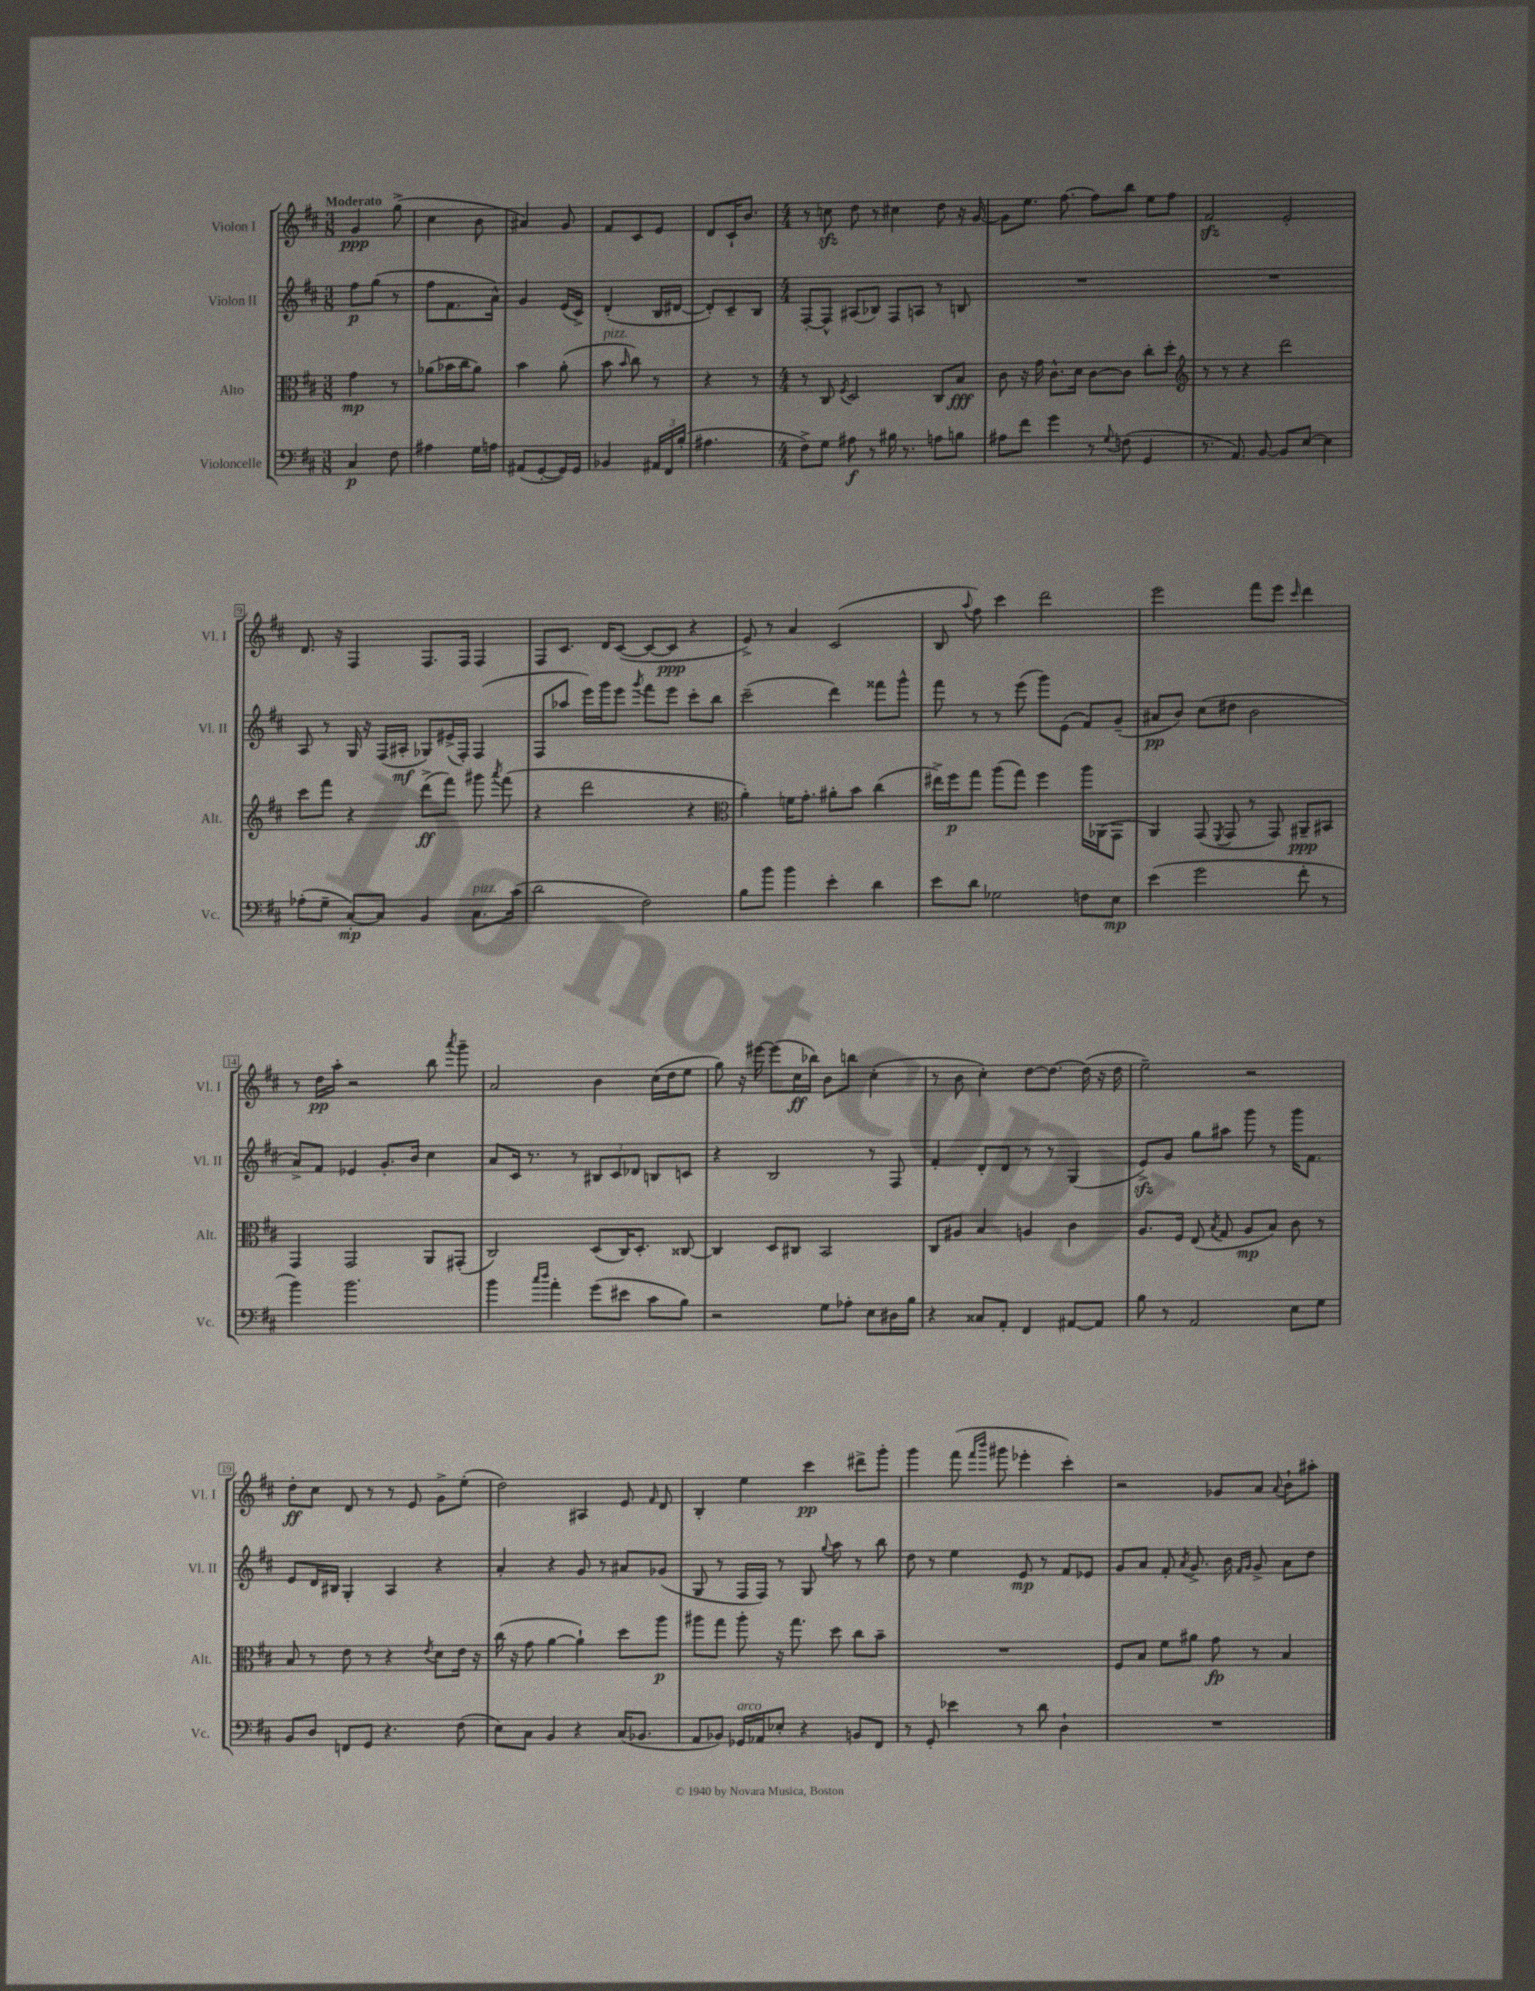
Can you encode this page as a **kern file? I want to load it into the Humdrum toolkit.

**kern	**dynam	**kern	**dynam	**kern	**dynam	**kern	**dynam
*part4	*part4	*part3	*part3	*part2	*part2	*part1	*part1
*staff4	*staff4	*staff3	*staff3	*staff2	*staff2	*staff1	*staff1
*I"Violoncelle	*	*I"Alto	*	*I"Violon II	*	*I"Violon I	*
*I'Vc.	*	*I'Alt.	*	*I'Vl. II	*	*I'Vl. I	*
*clefF4	*	*clefC3	*	*clefG2	*	*clefG2	*
*k[f#c#]	*	*k[f#c#]	*	*k[f#c#]	*	*k[f#c#]	*
*M3/8	*	*M3/8	*	*M3/8	*	*M3/8	*
=1	=1	=1	=1	=1	=1	=1	=1
!	!	!	!	!	!	!LO:TX:a:B:t=Moderato	!
4C#/	p	4g\	mp	8ff#\L	p	4g/	ppp
.	.	.	.	(8gg\J	.	.	.
8F#\	.	8r	.	8r	.	(8gg^\	.
=2	=2	=2	=2	=2	=2	=2	=2
4A#X\	.	(8a-X\L	.	8ff#\L	.	4cc#\	.
.	.	16b-X\L	.	8.f#\	.	.	.
.	.	16cc#\J	.	.	.	.	.
16G\LL	.	8a-\J)	.	.	.	8b\	.
16An\JJ	.	.	.	16a^^\Jk)	.	.	.
=3	=3	=3	=3	=3	=3	=3	=3
(8AA#X/L	.	4b\	.	4g/	.	4a#X/)	.
[8GG'/	.	.	.	.	.	.	.
16GG/L])	.	(8a'\	.	(16e/LL	.	8g/	.
16GG/JJ	.	.	.	16c#^/JJ)	.	.	.
=4	=4	=4	=4	=4	=4	=4	=4
!	!	!LO:TX:a:i:t=pizz.	!	!	!	!	!
4BB-X/	.	8b\	.	(4d'/	.	8f#/L	.
.	.	16qqb/	.	.	.	.	.
.	.	8cc#\)	.	.	.	8c#/	.
24AA#X/LL	.	8r	.	16B/LL	.	8e/J	.
24FF#/	.	.	.	.	.	.	.
.	.	.	.	[16d#X/JJ	.	.	.
(24B'/JJ	.	.	.	.	.	.	.
=5	=5	=5	=5	=5	=5	=5	=5
4.A#X\	.	4r	.	8d#'/L])	.	8d/L	.
.	.	.	.	8c#~/	.	16c#`/K	.
.	.	.	.	.	.	8.b/J	.
.	.	8r	.	8B/J	.	.	.
=6	=6	=6	=6	=6	=6	=6	=6
*M4/4	*	*M4/4	*	*M4/4	*	*M4/4	*
8F#^\L)	.	8r	.	[8F#'/L	.	8r	.
8G\J	.	8C#/	.	8F#^^/J]	.	8ccnzz\	.
.	.	8qF#/	.	.	.	.	.
8A#X\	f	2D/	.	(8A#X/L	.	8dd\	.
8r	.	.	.	8B-X/J)	.	8r	.
16B#X\	.	.	.	8F#/L	.	4cc#X\	.
8.r	.	.	.	.	.	.	.
.	.	.	.	8An/J	.	.	.
8An\L	.	8C#/L	.	8r	.	8dd\	.
8Bn\J	.	8B/J	fff	8Bn/	.	16r	.
.	.	.	.	.	.	[16g/	.
=7	=7	=7	=7	=7	=7	=7	=7
8A#X\L	.	8c#\	.	1r	.	8g\L]	.
8f#\J	.	16r	.	.	.	8.ee\J	.
.	.	16g\	.	.	.	.	.
4g\	.	8.c#^^\L	.	.	.	.	.
.	.	.	.	.	.	[8.ff#\	.
.	.	16d\Jk	.	.	.	.	.
8r	.	[8c#\L	.	.	.	8ff#\L]	.
8qqG/	.	.	.	.	.	.	.
(8Fn\	.	8c#\J]	.	.	.	8bb\J	.
4GG/	.	8cc#'\L	.	.	.	8ee\L	.
.	.	8dd'\J	.	.	.	8ff#\J	.
=8	=8	=8	=8	=8	=8	=8	=8
*	*	*clefG2	*	*	*	*	*
8.r	.	8r	.	1r	.	2f#zz/	.
.	.	8r	.	.	.	.	.
8.AA/)	.	.	.	.	.	.	.
.	.	4r	.	.	.	.	.
[8BB/	.	.	.	.	.	.	.
8BB/L]	.	2ddd\	.	.	.	2e'/	.
[8E/J	.	.	.	.	.	.	.
4E\]	.	.	.	.	.	.	.
!!LO:LB:g=z
=9	=9	=9	=9	=9	=9	=9	=9
(8A-X'\L	.	8ccc#\L	.	8A/	.	8.d/	.
8G~\J	.	8fff#\J	.	8r	.	.	.
.	.	.	.	.	.	16r	.
[8C#'/L)	mp	4r	.	16G/	.	4F#/	.
.	.	.	.	16r	.	.	.
8C#/J]	.	.	.	(16F#/LL	.	.	.
.	.	.	.	16A#X'/JJ	mf	.	.
4BB/	.	(8ddd^\L	ff	8G-X/L)	.	8.F#/L	.
.	.	8fff#\J)	.	(16e#X^/L	.	.	.
.	.	.	.	16F#'/JJ)	.	16F#/Jk	.
!LO:TX:a:i:t=pizz.	!	!	!	!	!	!	!
8.C#\L	.	8ggg#X\	.	(4F#/	.	4F#/	.
.	.	8qaaa/	.	.	.	.	.
.	.	(8fff#\	.	.	.	.	.
(16c#\Jk	.	.	.	.	.	.	.
=10	=10	=10	=10	=10	=10	=10	=10
2d\	.	4r	.	8F#/L	.	8F#/L	.
.	.	.	.	8aa-X/J	.	8.c#/J	.
.	.	2ddd\	.	16eee\LL)	.	.	.
.	.	.	.	16ggg\J	.	16d/KL	.
.	.	.	.	8eee\J	.	([8c#/J	.
.	.	.	.	8qggg/	.	.	.
2F#\)	.	.	.	8fff#\L	.	8c#/L_	.
.	.	.	.	8eee\J	.	8c#/J]	ppp
.	.	4r	.	8ccc#'\L	.	4r	.
.	.	.	.	8bb\J	.	.	.
=11	=11	=11	=11	=11	=11	=11	=11
*	*	*clefC3	*	*	*	*	*
8B\L	.	4a'\)	.	(2ccc#~\	.	8e^/)	.
8b\J	.	.	.	.	.	8r	.
4b\	.	16fn\KL	.	.	.	4a/	.
.	.	8.g'\J	.	.	.	.	.
4e'\	.	8a#X'\L	.	4ddd\)	.	(2c#/	.
.	.	8b\J	.	.	.	.	.
4d\	.	(4cc#\	.	8fff##X\L	.	.	.
.	.	.	.	8ggg^^\J	.	.	.
=12	=12	=12	=12	=12	=12	=12	=12
8e\L	.	16ee#X^\LL)	.	8fff#\	.	8B/	.
.	.	16ff#\J	p	.	.	.	.
.	.	.	.	.	.	8qqaa/	.
8d\J	.	8gg\J	.	8r	.	8ff#\)	.
2G-X\	.	(8aa\L	.	8r	.	4ccc#\	.
.	.	8gg\J)	.	(8eee\	.	.	.
.	.	4ff#\	.	8ggg\L)	.	2ddd\	.
.	.	.	.	(8e\J	.	.	.
8Fn\L	.	16aa\LL	.	8f#/L)	.	.	.
.	.	(16AA-X\J	.	.	.	.	.
8E\J	mp	8GG\J	.	(8g~/J	.	.	.
=13	=13	=13	=13	=13	=13	=13	=13
(4e\	.	4AA/)	.	8a#X/L	pp	2eee\	.
.	.	.	.	8b/J)	.	.	.
2g\	.	(8GG/	.	(8cc#\L	.	.	.
.	.	8qFF#/	.	.	.	.	.
.	.	8GG/	.	8dd#X\J	.	.	.
.	.	8r	.	2b\	.	8fff#\L	.
.	.	8GG/)	.	.	.	8eee\J	.
.	.	.	.	.	.	16qqccc#/	.
8f#'\	.	8AA#X~/L	ppp	.	.	4ddd\	.
8r	.	8BB#X/J	.	.	.	.	.
!!LO:LB:g=z
=14	=14	=14	=14	=14	=14	=14	=14
4b\)	.	4GG/	.	8a^/L)	.	8r	.
.	.	.	.	8f#/J	.	16dd\LL	pp
.	.	.	.	.	.	16aa'\JJ	.
2.b\	.	2GG/	.	4e-X/	.	2r	.
.	.	.	.	8.g'/L	.	.	.
.	.	.	.	16b/Jk	.	.	.
.	.	8AA/L	.	4cc#\	.	8bb\	.
.	.	.	.	.	.	8qaaa/	.
.	.	(8GG#X'/J	.	.	.	8ggg~\	.
=15	=15	=15	=15	=15	=15	=15	=15
4b\	.	2C#/)	.	8a/L	.	2a/	.
.	.	.	.	16c#/Jk	.	.	.
.	.	.	.	8.r	.	.	.
16qqcc#/LL	.	.	.	.	.	.	.
16qqdd/JJ	.	.	.	.	.	.	.
4a'\	.	.	.	.	.	.	.
.	.	.	.	8r	.	.	.
(8g\L	.	(8D/L	.	12B#X/L	.	4b\	.
.	.	.	.	12c#/	.	.	.
8e#X\J	.	16C#/K)	.	.	.	.	.
.	.	.	.	12d-X/J	.	.	.
.	.	8.D'/J	.	.	.	.	.
8c#\L	.	.	.	8Bn/L	.	(16cc#\LL	.
.	.	.	.	.	.	16dd\J	.
8B\J)	.	[8C##X/	.	8cn/J	.	8ee\J	.
=16	=16	=16	=16	=16	=16	=16	=16
2r	.	4C##/]	.	4r	.	8gg\)	.
.	.	.	.	.	.	16r	.
.	.	.	.	.	.	[16eee#X\	.
.	.	8D/L	.	2B/	.	(8eee#\L]	.
.	.	8C#X/J	.	.	.	16cc#\L	ff
.	.	.	.	.	.	16bb-X\JJ)	.
8G\L	.	2BB/	.	.	.	8b\L	.
8A-X'\J	.	.	.	.	.	8bbn\J	.
8E\L	.	.	.	8r	.	(4cc#'\	.
16D#X\L	.	.	.	8F#/	.	.	.
16B\JJ	.	.	.	.	.	.	.
=17	=17	=17	=17	=17	=17	=17	=17
4r	.	8C#/L	.	4f#'/	.	8r	.
.	.	8A#X/J	.	.	.	8b\	.
8C##X/L	.	4B/	.	8d'/L	.	4cc#'\)	.
8AA'/J	.	.	.	8d/J	.	.	.
4FF#/	.	4An/	.	8r	.	[8dd\L	.
.	.	.	.	8r	.	8.dd\J_	.
[8AA#X/L	.	4c#\	.	(4G/	.	.	.
.	.	.	.	.	.	(16dd\]	.
8AA#/J]	.	.	.	.	.	16r	.
.	.	.	.	.	.	16dd\	.
=18	=18	=18	=18	=18	=18	=18	=18
8B\	.	8.A/L	.	8ezz^/L)	.	2ee~\)	.
8r	.	.	.	8g/J	.	.	.
.	.	16F#/Jk	.	.	.	.	.
2AA/	.	(8E/	.	8gg\L	.	.	.
.	.	8qB/	.	.	.	.	.
.	.	8G/	.	8aa#X\J	.	.	.
.	.	8A/L	mp	8ggg\	.	2r	.
.	.	8B/J)	.	8r	.	.	.
8E\L	.	8c#\	.	16ggg\KL	.	.	.
.	.	.	.	8.f#\J	.	.	.
8G\J	.	8r	.	.	.	.	.
!!LO:LB:g=z
=19	=19	=19	=19	=19	=19	=19	=19
8BB/L	.	8B/	.	8e/L	.	8dd'\L	ff
8D/J	.	8r	.	16d/L	.	8cc#\J	.
.	.	.	.	16B#X/JJ	.	.	.
8FFn/L	.	8e\	.	4G'/	.	8d/	.
8GG/J	.	8r	.	.	.	8r	.
4.r	.	4r	.	4A/	.	8r	.
.	.	.	.	.	.	8e/	.
.	.	8qe/	.	.	.	.	.
.	.	8d\L	.	4r	.	8g^\L	.
(8F#\	.	16e\Jk	.	.	.	(8ee'\J	.
.	.	16r	.	.	.	.	.
=20	=20	=20	=20	=20	=20	=20	=20
8E\L)	.	(16cc#\	.	4a'/	.	2dd\)	.
.	.	16r	.	.	.	.	.
8C#\J	.	8g\	.	.	.	.	.
4BB/	.	[4a\	.	4r	.	.	.
4r	.	4a`\])	.	8g/	.	4A#X/	.
.	.	.	.	8r	.	.	.
(16C#/KL	.	8dd\L	.	8a#X/L	.	8e/	.
8.BB-X/J	.	.	.	.	.	.	.
.	.	.	.	.	.	16qqf#/	.
.	.	8aa\J	p	(8g-X/J	.	8d/	.
=21	=21	=21	=21	=21	=21	=21	=21
8AA/L	.	8aa#X\L	.	8G/	.	4B'/	.
8BB-X/J)	.	8gg\J	.	8r	.	.	.
!LO:TX:a:i:t=arco	!	!	!	!	!	!	!
16GG-X/LL	.	8aa#'\	.	16F#/LL	.	4ee\	.
16AA-X/J	.	.	.	16F#/JJ)	.	.	.
8E-X'/J	.	16r	.	8r	.	.	.
.	.	8.gg\	.	.	.	.	.
4r	.	.	.	8G/	.	4ccc#\	pp
.	.	.	.	8qqgg/	.	.	.
.	.	8dd\	.	8aa\	.	.	.
8BBn/L	.	8cc#\L	.	8r	.	8ddd#X^\L	.
8FF#/J	.	8b~\J	.	8bb\	.	8ggg'\J	.
=22	=22	=22	=22	=22	=22	=22	=22
8r	.	1r	.	8dd\	.	4ggg\	.
8GG'/	.	.	.	8r	.	.	.
4e-X\	.	.	.	4ee\	.	(8fff#\	.
.	.	.	.	.	.	16qqfff#/LL	.
.	.	.	.	.	.	16qqbbb/JJ	.
.	.	.	.	.	.	8ggg#X\	.
8r	.	.	.	8e/	mp	4eee-X'\	.
8d\	.	.	.	8r	.	.	.
4D`\	.	.	.	8f#/L	.	4ccc#'\)	.
.	.	.	.	8e-X/J	.	.	.
=23	=23	=23	=23	=23	=23	=23	=23
1r	.	8F#/L	.	8g/L	.	2r	.
.	.	8B/J	.	8a/J	.	.	.
.	.	8f#\L	.	8f#'/	.	.	.
.	.	.	.	8qa/	.	.	.
.	.	8a#X\J	.	8.g^/	.	.	.
.	.	8g\	fp	.	.	8g-X/L	.
.	.	.	.	16b\	.	.	.
.	.	.	.	16qqf#/LL	.	.	.
.	.	.	.	16qqg/JJ	.	.	.
.	.	8r	.	8g^/	.	8a/J	.
.	.	.	.	.	.	8qqa/	.
.	.	4B/	.	8a\L	.	8b`\L	.
.	.	.	.	8dd\J	.	8aa#X'\J	.
==	==	==	==	==	==	==	==
*-	*-	*-	*-	*-	*-	*-	*-
